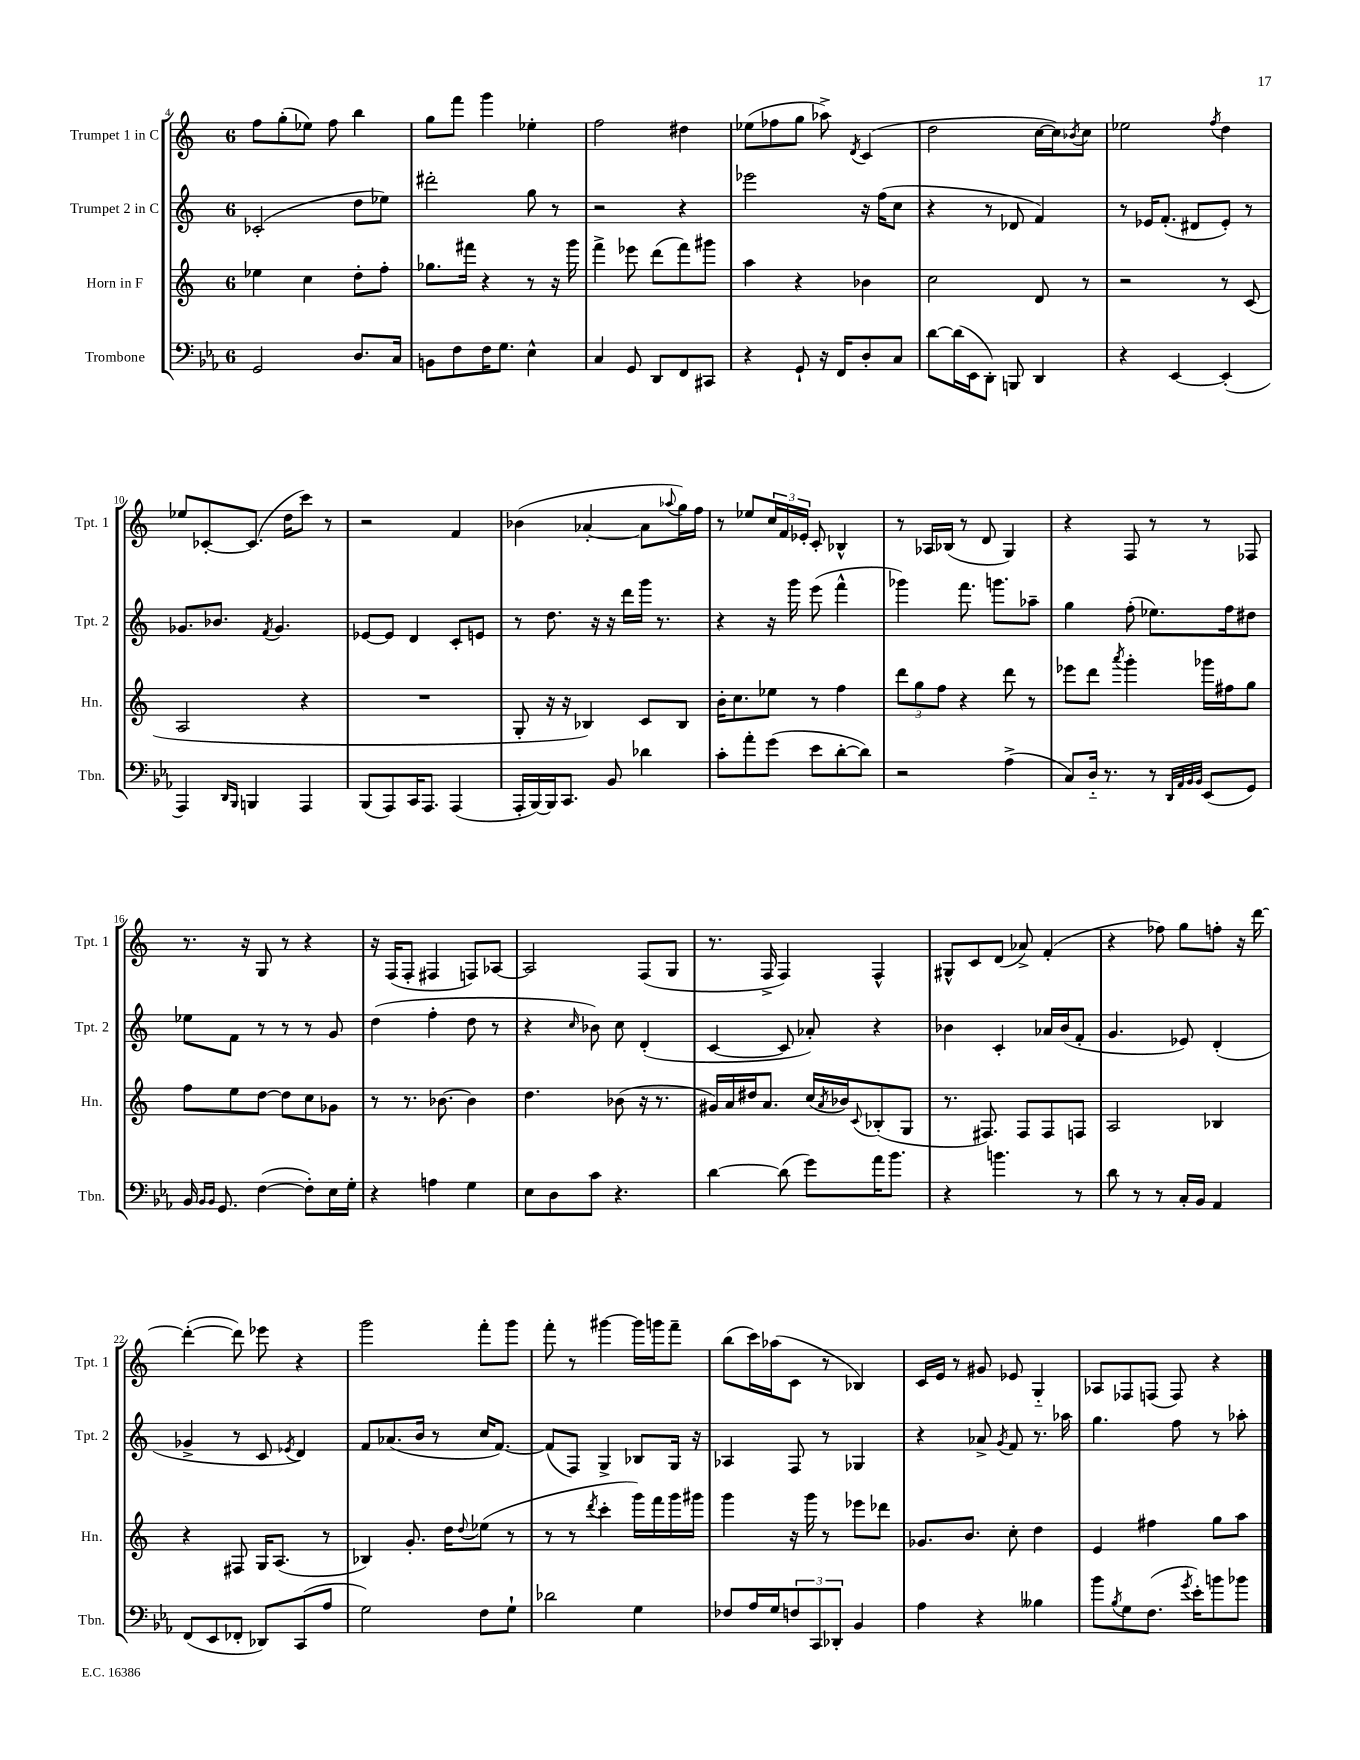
<<
\new StaffGroup <<
\new Staff = "s0" \with { instrumentName = "Trumpet 1 in C" shortInstrumentName = "Tpt. 1" } {
    \clef treble \key c \major \once \override Staff.TimeSignature.style = #'single-digit \time 6/8
    f''8 g''8-.( ees''8) f''8 b''4 |
    g''8 f'''8 g'''4 ees''4-. |
    f''2 dis''4 |
    ees''8( fes''8 g''8 aes''8->) \acciaccatura { d'8 } c'4( |
    d''2 c''16~ c''16) \acciaccatura { bes'8 } c''8 |
    ees''2 \acciaccatura { f''8 } d''4 |
    ees''8 ces'8~-. ces'8.( d''16 c'''8) r8 |
    r2 f'4 |
    bes'4( aes'4~-. aes'8 \appoggiatura { aes''8 } g''16) f''16 |
    r8 ees''8 \tuplet 3/2 { c''16 f'16 ees'16-. } c'8-. bes4-^ |
    r8 aes16 bes16( r8 d'8 g4) |
    r4 f8 r8 r8 fes8 |
    r8. r16 g8 r8 r4 |
    r16 f16( f8-. fis4 f8) aes8~ |
    aes2 f8( g8 |
    r8. f16-> f4) f4-^ |
    gis8-^ c'8 d'8( aes'8->) f'4-.( |
    r4 fes''8) g''8 f''8-. r16 d'''16~ |
    d'''4~-.( d'''8) ees'''8 r4 |
    g'''2 f'''8-. g'''8 |
    f'''8-. r8 gis'''4~ gis'''16 g'''16 f'''8-- |
    b''8( c'''16) aes''16( c'8 r8 bes4) |
    c'16 e'16 r8 gis'8 ees'8 g4-_ |
    aes8 fes8 f8( f8) r4 \bar "|." |
}
\new Staff = "s1" \with { instrumentName = "Trumpet 2 in C" shortInstrumentName = "Tpt. 2" } {
    \clef treble \key c \major \once \override Staff.TimeSignature.style = #'single-digit \time 6/8
    ces'2-.( d''8 ees''8) |
    dis'''2-. g''8 r8 |
    r2 r4 |
    ees'''2 r16 f''16( c''8 |
    r4 r8 des'8 f'4) |
    r8 ees'16 f'8.-.( dis'8 ees'8-.) r8 |
    ges'8. bes'8. \acciaccatura { f'8 } ges'4. |
    ees'8~ ees'8 d'4 c'8-. e'8 |
    r8 d''8. r16 r16 d'''16 g'''16 r8. |
    r4 r16 g'''16 e'''8( f'''4-^ |
    ges'''4) f'''8. g'''8. aes''8-- |
    g''4 f''8-.( ees''8.) f''16 dis''8 |
    ees''8 f'8 r8 r8 r8 g'8 |
    d''4( f''4-. d''8 r8 |
    r4 \grace { c''16 } bes'8) c''8 d'4-.( |
    c'4~ c'8 aes'8-.) r4 |
    bes'4 c'4-. aes'16 bes'16( f'8-. |
    g'4. ees'8) d'4-.( |
    ges'4-> r8 c'8 \acciaccatura { ees'8 } d'4) |
    f'8 aes'8.( b'16 r8 c''16 f'8.~) |
    f'8( f8) g4-> bes8 g16 r16 |
    aes4 f8 r8 ges4 |
    r4 aes'8-> \acciaccatura { g'8 } f'8 r8. aes''16 |
    g''4. f''8 r8 aes''8-. \bar "|." |
}
\new Staff = "s2" \with { instrumentName = "Horn in F" shortInstrumentName = "Hn." } {
    \clef treble \key c \major \once \override Staff.TimeSignature.style = #'single-digit \time 6/8
    ees''4 c''4 d''8-. f''8-. |
    ges''8. fis'''16 r4 r8 r16 g'''16 |
    f'''4-> ees'''8 d'''8( f'''8) gis'''8 |
    a''4 r4 bes'4 |
    c''2 d'8 r8 |
    r2 r8 c'8( |
    a2 r4 |
    R2. |
    g8-. r16 r16 bes4) c'8 bes8 |
    b'16-. c''8. ees''8 r8 f''4 |
    \tuplet 3/2 { d'''8 g''8 f''8 } r4 d'''8 r8 |
    ees'''8 d'''8 \acciaccatura { a'''8 } g'''4-. ges'''16 fis''16 g''8 |
    f''8 e''8 d''8~ d''8 c''8 ges'8 |
    r8 r8. bes'8.~ bes'4 |
    d''4. bes'8( r16 r8. |
    gis'16) a'16 dis''16 a'8. c''16( \acciaccatura { a'8 } bes'16) \appoggiatura { c'8 } bes8-.( g8 |
    r8. fis8.) fis8 fis8 f8 |
    a2 bes4 |
    r4 fis8 g16 a8.( r8 |
    bes4) g'8.-. d''16 \appoggiatura { d''8 } ees''8( r8 |
    r8 r8 \acciaccatura { d'''8 } c'''4-. g'''16) f'''16 g'''16 gis'''16 |
    g'''4 r16 g'''16 r8 ees'''8 des'''8 |
    ges'8. b'8. c''8-. d''4 |
    e'4 fis''4 g''8 a''8 \bar "|." |
}
\new Staff = "s3" \with { instrumentName = "Trombone" shortInstrumentName = "Tbn." } {
    \clef bass \key ees \major \once \override Staff.TimeSignature.style = #'single-digit \time 6/8
    g,2 d8. c16 |
    b,8 f8 f16 g8. ees4-^ |
    c4 g,8 d,8 f,8 cis,8 |
    r4 g,8-! r16 f,16 d8-. c8 |
    d'8~ d'16( ees,16 d,8-.) b,,8 d,4 |
    r4 ees,4~ ees,4-.( |
    aes,,4) \grace { d,16 bes,,16 } b,,4 aes,,4 |
    bes,,8( aes,,8) c,16 aes,,8. aes,,4( |
    aes,,16-. bes,,16~) bes,,16 c,8. bes,8 des'4 |
    c'8-. aes'8-. g'8( ees'8 d'8~-. d'8) |
    r2 aes4->( |
    c8) d16-_ r8. r8 \grace { d,32 aes,32 bes,32 bes,32 } ees,8( g,8) |
    bes,16 \grace { bes,16 bes,16 } g,8. f4~( f8-.) ees16 g16-. |
    r4 a4 g4 |
    ees8 d8 c'8 r4. |
    d'4~ d'8( g'8) aes'16 bes'8. |
    r4 b'4. r8 |
    d'8 r8 r8 c16-. bes,16 aes,4 |
    f,8( ees,8 fes,8-. des,8) c,8( aes8 |
    g2) f8 g8-! |
    des'2 g4 |
    fes8 aes16 g16 \tuplet 3/2 { f8 c,8 des,8-. } bes,4 |
    aes4 r4 beses4 |
    bes'8 \acciaccatura { bes8 } g8 f8.( \acciaccatura { g'8 } ees'16-.) b'8 bes'8 \bar "|." |
}
>>
>>
\layout { \context { \Score currentBarNumber = #4 } }
